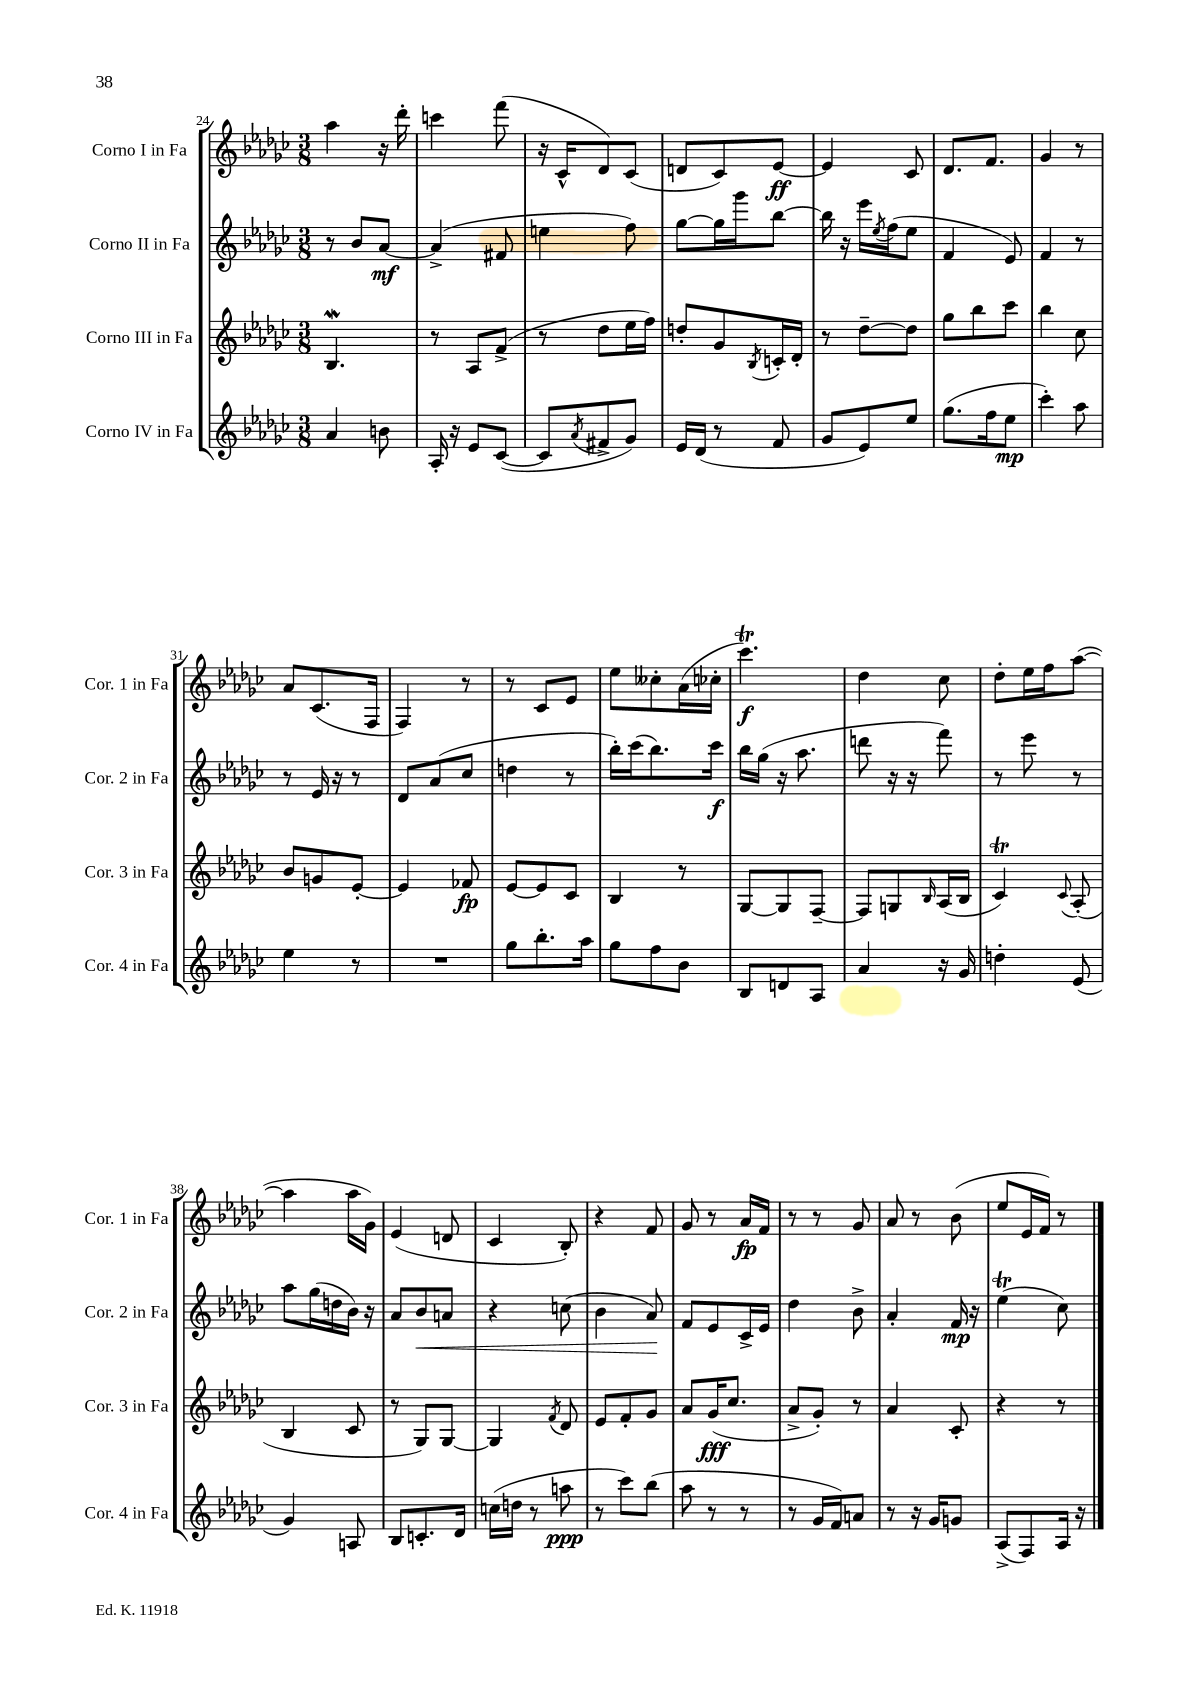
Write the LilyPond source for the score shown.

<<
\new StaffGroup <<
\new Staff = "s0" \with { instrumentName = "Corno I in Fa" shortInstrumentName = "Cor. 1 in Fa" } {
    \clef treble \key ges \major \numericTimeSignature \time 3/8
    aes''4 r16 des'''16-. |
    c'''4 f'''8( |
    r16 ces'16-^ des'8) ces'8( |
    d'8 ces'8) ees'8~\ff |
    ees'4 ces'8 |
    des'8. f'8. |
    ges'4 r8 |
    aes'8 ces'8.( f16 |
    f4) r8 |
    r8 ces'8 ees'8 |
    ees''8 ceses''8-. aes'16( ces''16-. |
    ces'''4.\trill\f) |
    des''4 ces''8 |
    des''8-. ees''16 f''16 aes''8~( |
    aes''4 aes''16 ges'16) |
    ees'4( d'8 |
    ces'4 bes8-.) |
    r4 f'8 |
    ges'8 r8 aes'16\fp f'16 |
    r8 r8 ges'8 |
    aes'8 r8 bes'8( |
    ees''8 ees'16 f'16) r8 \bar "|." |
}
\new Staff = "s1" \with { instrumentName = "Corno II in Fa" shortInstrumentName = "Cor. 2 in Fa" } {
    \clef treble \key ges \major \numericTimeSignature \time 3/8
    r8 bes'8 aes'8~\mf |
    aes'4->( fis'8 |
    e''4 f''8) |
    ges''8~ ges''16 ges'''16 bes''8~ |
    bes''16 r16 ees'''16 \acciaccatura { ees''8 } f''16( ees''8 |
    f'4 ees'8) |
    f'4 r8 |
    r8 ees'16 r16 r8 |
    des'8 aes'8( ces''8 |
    d''4 r8 |
    bes''16-.) ces'''16( bes''8.) ces'''16\f |
    bes''16 ges''16( r16 aes''8. |
    d'''8 r16 r16 f'''8) |
    r8 ees'''8 r8 |
    aes''8 ges''16( d''16 bes'16) r16 |
    aes'8 bes'8\< a'8 |
    r4 c''8( |
    bes'4 aes'8\!) |
    f'8 ees'8 ces'16-> ees'16 |
    des''4 bes'8-> |
    aes'4-. f'16\mp r16 |
    ees''4\trill( ces''8) \bar "|." |
}
\new Staff = "s2" \with { instrumentName = "Corno III in Fa" shortInstrumentName = "Cor. 3 in Fa" } {
    \clef treble \key ges \major \numericTimeSignature \time 3/8
    bes4.\mordent |
    r8 aes8 f'8->( |
    r8 des''8 ees''16 f''16) |
    d''8-. ges'8 \acciaccatura { bes8 } c'16-. des'16-. |
    r8 des''8~-- des''8 |
    ges''8 bes''8 ces'''8 |
    bes''4 ces''8 |
    bes'8 g'8 ees'8~-. |
    ees'4 fes'8\fp |
    ees'8~ ees'8 ces'8 |
    bes4 r8 |
    ges8~ ges8 f8~-- |
    f8 g8 \grace { bes16 } aes16( bes16 |
    ces'4\trill) \appoggiatura { ces'8 } aes8-.( |
    bes4 ces'8 |
    r8 ges8) ges8~ |
    ges4 \acciaccatura { f'8 } des'8 |
    ees'8 f'8-. ges'8 |
    aes'8 ges'16\fff( ces''8. |
    aes'8-> ges'8-.) r8 |
    aes'4 ces'8-. |
    r4 r8 \bar "|." |
}
\new Staff = "s3" \with { instrumentName = "Corno IV in Fa" shortInstrumentName = "Cor. 4 in Fa" } {
    \clef treble \key ges \major \numericTimeSignature \time 3/8
    aes'4 b'8 |
    aes16-. r16 ees'8 ces'8~( |
    ces'8 \acciaccatura { aes'8 } fis'8-> ges'8) |
    ees'16 des'16( r8 f'8 |
    ges'8 ees'8) ees''8 |
    ges''8.( f''16 ees''8\mp |
    ces'''4-.) aes''8 |
    ees''4 r8 |
    R4. |
    ges''8 bes''8.-. aes''16 |
    ges''8 f''8 bes'8 |
    bes8 d'8 aes8 |
    aes'4 r16 ges'16 |
    d''4-. ees'8( |
    ges'4) a8 |
    bes8 c'8.-. des'16 |
    c''16( d''16 r8 a''8\ppp |
    r8 ces'''8) bes''8( |
    aes''8 r8 r8 |
    r8 ges'16 f'16) a'8 |
    r8 r16 ges'16 g'8 |
    aes8->( f8) aes16 r16 \bar "|." |
}
>>
>>
\layout { \context { \Score currentBarNumber = #24 } }
